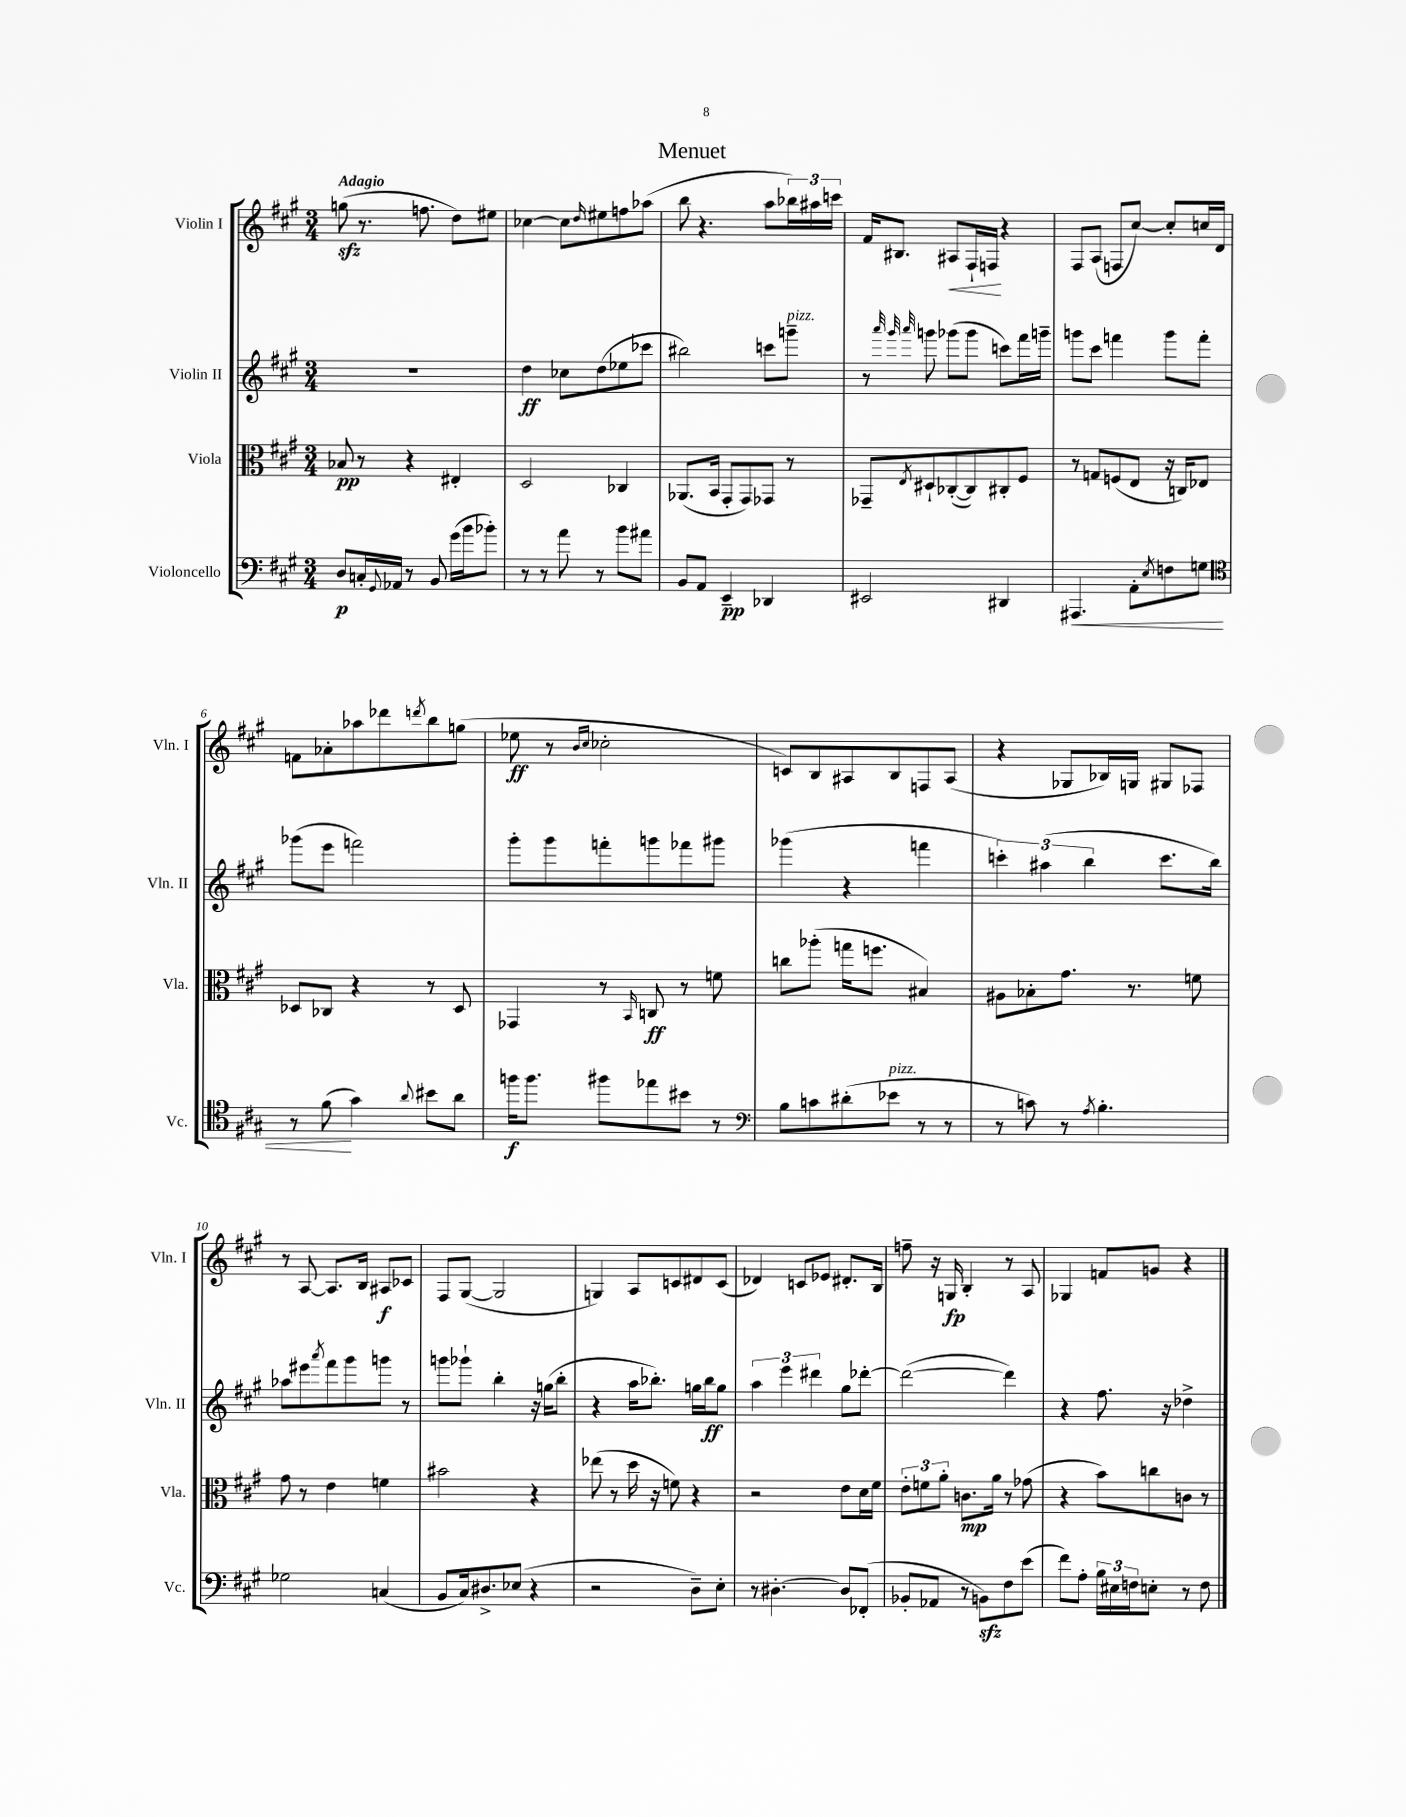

**kern	**dynam	**kern	**dynam	**kern	**dynam	**kern	**dynam
*part4	*part4	*part3	*part3	*part2	*part2	*part1	*part1
*staff4	*staff4	*staff3	*staff3	*staff2	*staff2	*staff1	*staff1
*I"Violoncello	*	*I"Viola	*	*I"Violin II	*	*I"Violin I	*
*I'Vc.	*	*I'Vla.	*	*I'Vln. II	*	*I'Vln. I	*
*clefF4	*	*clefC3	*	*clefG2	*	*clefG2	*
*k[f#c#g#]	*	*k[f#c#g#]	*	*k[f#c#g#]	*	*k[f#c#g#]	*
*M3/4	*	*M3/4	*	*M3/4	*	*M3/4	*
=1	=1	=1	=1	=1	=1	=1	=1
!	!	!	!	!	!	!LO:TX:a:B:t=Adagio	!
8D/L	p	8B-X/	pp	2.r	.	(8ggnzz\	.
16Cn'/L	.	8r	.	.	.	8.r	.
8qqGG#/	.	.	.	.	.	.	.
16AA-X/JJ	.	.	.	.	.	.	.
8r	.	4r	.	.	.	.	.
.	.	.	.	.	.	8.ffn\	.
8BB/	.	.	.	.	.	.	.
(16g#\LL	.	4E#X'/	.	.	.	8dd\L)	.
16b\J	.	.	.	.	.	.	.
8b-X'\J)	.	.	.	.	.	8ee#X\J	.
=2	=2	=2	=2	=2	=2	=2	=2
8r	.	2D/	.	4dd\	ff	[4cc-X\	.
8r	.	.	.	.	.	.	.
8a\	.	.	.	8cc-X\L	.	8cc-\L]	.
.	.	.	.	.	.	16qqdd/	.
8r	.	.	.	(8dd\	.	8ee#X\	.
8b\L	.	4C-X/	.	8ee-X\	.	8ffn\	.
8a#X\J	.	.	.	8ccc-X\J	.	(8aa-X\J	.
=3	=3	=3	=3	=3	=3	=3	=3
8BB/L	.	(8.AA-X/L	.	2bb#X\)	.	8bb\	.
8AA/J	.	.	.	.	.	4.r	.
.	.	16BB/Jk	.	.	.	.	.
4EE~/	pp	8GG#'/L	.	.	.	.	.
.	.	8GG#/)	.	.	.	.	.
4DD-X/	.	8GG-X/J	.	8cccn\L	.	8aa\L	.
!	!	!	!	!LO:TX:a:i:t=pizz.	!	!	!
.	.	8r	.	8gggn~\J	.	24bb-X\L)	.
.	.	.	.	.	.	24aa#X\	.
.	.	.	.	.	.	24cccn\JJ	.
=4	=4	=4	=4	=4	=4	=4	=4
2EE#X/	.	8GG-X~/L	.	8r	.	16f#/KL	.
.	.	.	.	.	.	8.B#X/J	.
.	.	.	.	32qqaaa/	.	.	.
.	.	.	.	32qqggg#/	.	.	.
.	.	8qE/	.	32qqaaa/	.	.	.
.	.	8D#X`/	.	8gggn\	.	.	.
!	!	!	!	!	!	!	!LO:HP:b
.	.	([8C-X'/	.	(8ggg-X\L	.	8A#X/L	<
.	.	8C-/])	.	8ggg-\J	.	16F#`/L	.
.	.	.	.	.	.	16Fn/JJ	.
4DD#X/	.	8C#X'/	.	8cccn\L)	.	4r	[
.	.	8F#/J	.	16fff#\L	.	.	.
.	.	.	.	16gggn~\JJ	.	.	.
=5	=5	=5	=5	=5	=5	=5	=5
!	!LO:HP:b	!	!	!	!	!	!
4.AAA#X/	<	8r	.	8gggn\L	.	8F#/L	.
.	.	8Gn/L	.	8ccc#\J	.	(8A/J	.
.	.	(8Fn/	.	4fffn\	.	8Fn/L	.
8AA'\L	.	8E/J	.	.	.	[8cc#/J)	.
8qE/	.	.	.	.	.	.	.
8Fn\	.	16r	.	8ggg\L	.	8cc#'/L]	.
.	.	16Cn/KL)	.	.	.	.	.
8Gn\J	.	8E-X/J	.	8fff'\J	.	16ccn/L	.
.	.	.	.	.	.	16d/JJ	.
!!LO:LB:g=z
=6	=6	=6	=6	=6	=6	=6	=6
*clefC4	*	*	*	*	*	*	*
8r	.	8D-X/L	.	(8ggg-X\L	.	8fn\L	.
(8f#\	.	8C-X/J	.	8eee\J	.	8a-X'\	.
4g#\)	[	4r	.	2fffn\)	.	8aa-X\	.
.	.	.	.	.	.	8ddd-X\	.
8qqa/	.	.	.	.	.	8qdddn/	.
8b#X\L	.	8r	.	.	.	8bb\	.
8a\J	.	8D-/	.	.	.	(8ggn\J	.
=7	=7	=7	=7	=7	=7	=7	=7
16ffn\KL	f	4GG-X/	.	8ggg#'\L	.	8ee-X\	ff
8.ff\J	.	.	.	.	.	.	.
.	.	.	.	8ggg#\	.	8r	.
.	.	.	.	.	.	16qqb/LL	.
.	.	.	.	.	.	16qqcc#/JJ	.
8ff#X\L	.	8r	.	8fffn'\	.	2cc-X'\	.
.	.	16qqBB/	.	.	.	.	.
8ee-X\	.	8Cn/	ff	8gggn\	.	.	.
8b#X\J	.	8r	.	8fff-X\	.	.	.
8r	.	8fn\	.	8ggg#X\J	.	.	.
=8	=8	=8	=8	=8	=8	=8	=8
*clefF4	*	*	*	*	*	*	*
8B\L	.	8ccn\L	.	(4ggg-X\	.	8cn/L)	.
8cn\	.	(8aa-X'\J	.	.	.	8B/	.
(8d#X'\	.	16ggn\KL	.	4r	.	8A#X/	.
.	.	8.ffn\J	.	.	.	.	.
!LO:TX:a:i:t=pizz.	!	!	!	!	!	!	!
8e-X\J	.	.	.	.	.	8B/	.
8r	.	4B#X/)	.	4fffn\	.	8Fn/	.
8r	.	.	.	.	.	(8A#/J	.
=9	=9	=9	=9	=9	=9	=9	=9
8r	.	8A#X\L	.	6cccn'\)	.	4r	.
8cn\)	.	8B-X'\	.	.	.	.	.
.	.	.	.	(6aa#X\	.	.	.
8r	.	8.g#\J	.	.	.	8G-X/L	.
.	.	.	.	6bb\	.	.	.
8qA/	.	.	.	.	.	.	.
4.B'\	.	.	.	.	.	16B-X/L)	.
.	.	8.r	.	.	.	16Gn/JJ	.
.	.	.	.	8.ccc\L	.	8G#X/L	.
.	.	8fn\	.	.	.	8F-X/J	.
.	.	.	.	16bb\Jk)	.	.	.
!!LO:LB:g=z
=10	=10	=10	=10	=10	=10	=10	=10
2G-X\	.	8g#\	.	8aa-X\L	.	8r	.
.	.	8r	.	8eee#X\	.	[8A/	.
.	.	.	.	8qaaa/	.	.	.
.	.	4e\	.	8fff#\	.	8.A/L]	.
.	.	.	.	8ggg#\	.	.	.
.	.	.	.	.	.	16B/Jk	.
(4Cn/	.	4fn\	.	8gggn\J	.	8A#X/L	f
.	.	.	.	8r	.	8c-X/J	.
=11	=11	=11	=11	=11	=11	=11	=11
8BB/L	.	2b#X\	.	8gggn\L	.	8F#/L	.
16C#/k)	.	.	.	8ggg-X`\J	.	([8G#/J	.
8.D#X^/	.	.	.	.	.	.	.
.	.	.	.	4bb'\	.	2G#/]	.
(8E-X/J	.	.	.	.	.	.	.
4r	.	4r	.	16r	.	.	.
.	.	.	.	(16ggn\KL	.	.	.
.	.	.	.	8bb'\J	.	.	.
=12	=12	=12	=12	=12	=12	=12	=12
2r	.	(8ee-X\	.	4r	.	4Gn/)	.
.	.	8r	.	.	.	.	.
.	.	16dd\	.	16aa\KL	.	8A/L	.
.	.	16r	.	8.bb-X'\J)	.	.	.
.	.	8fn\)	.	.	.	8cn/	.
8D~\L)	.	4r	.	16ggn\LL	.	8d#X/	.
.	.	.	.	16bb-\J	ff	.	.
8E'\J	.	.	.	8gg\J	.	(8c/J	.
=13	=13	=13	=13	=13	=13	=13	=13
8r	.	2r	.	6aa\	.	4d-X/)	.
[4.D#X'\	.	.	.	.	.	.	.
.	.	.	.	6eee\	.	.	.
.	.	.	.	.	.	8cn/L	.
.	.	.	.	6ddd#X\	.	.	.
.	.	.	.	.	.	8e-X/J	.
8D#/L]	.	8e\L	.	8gg#\L	.	8.d#X'/L	.
(8FF-X'/J	.	16d\L	.	[8ddd-X'\J	.	.	.
.	.	16f#\JJ	.	.	.	16B/Jk	.
=14	=14	=14	=14	=14	=14	=14	=14
8BB-X'/L	.	12e'\L	.	(2ddd-\_	.	8ffn~\	.
.	.	12fn\	.	.	.	.	.
8AA-X/J	.	.	.	.	.	16r	.
.	.	12a'\J	.	.	.	.	.
.	.	.	.	.	.	16Gn/	fp
8r	.	8.cn\L	mp	.	.	4B'/	.
8BBnzz\L)	.	.	.	.	.	.	.
.	.	16a\Jk	.	.	.	.	.
8F#\	.	8r	.	4ddd-\])	.	8r	.
(8e\J	.	(8g-X\	.	.	.	8A/	.
=15	=15	=15	=15	=15	=15	=15	=15
8f#\L)	.	4r	.	4r	.	4G-X/	.
8A'\J	.	.	.	.	.	.	.
24B\LL	.	8b\L)	.	8.ff#\	.	8fn/L	.
24E#X\	.	.	.	.	.	.	.
24Fn\J	.	.	.	.	.	.	.
8En'\J	.	8ccn\	.	.	.	8gn/J	.
.	.	.	.	16r	.	.	.
8r	.	8cn\J	.	4dd-X^\	.	4r	.
8F\	.	8r	.	.	.	.	.
==	==	==	==	==	==	==	==
*-	*-	*-	*-	*-	*-	*-	*-
